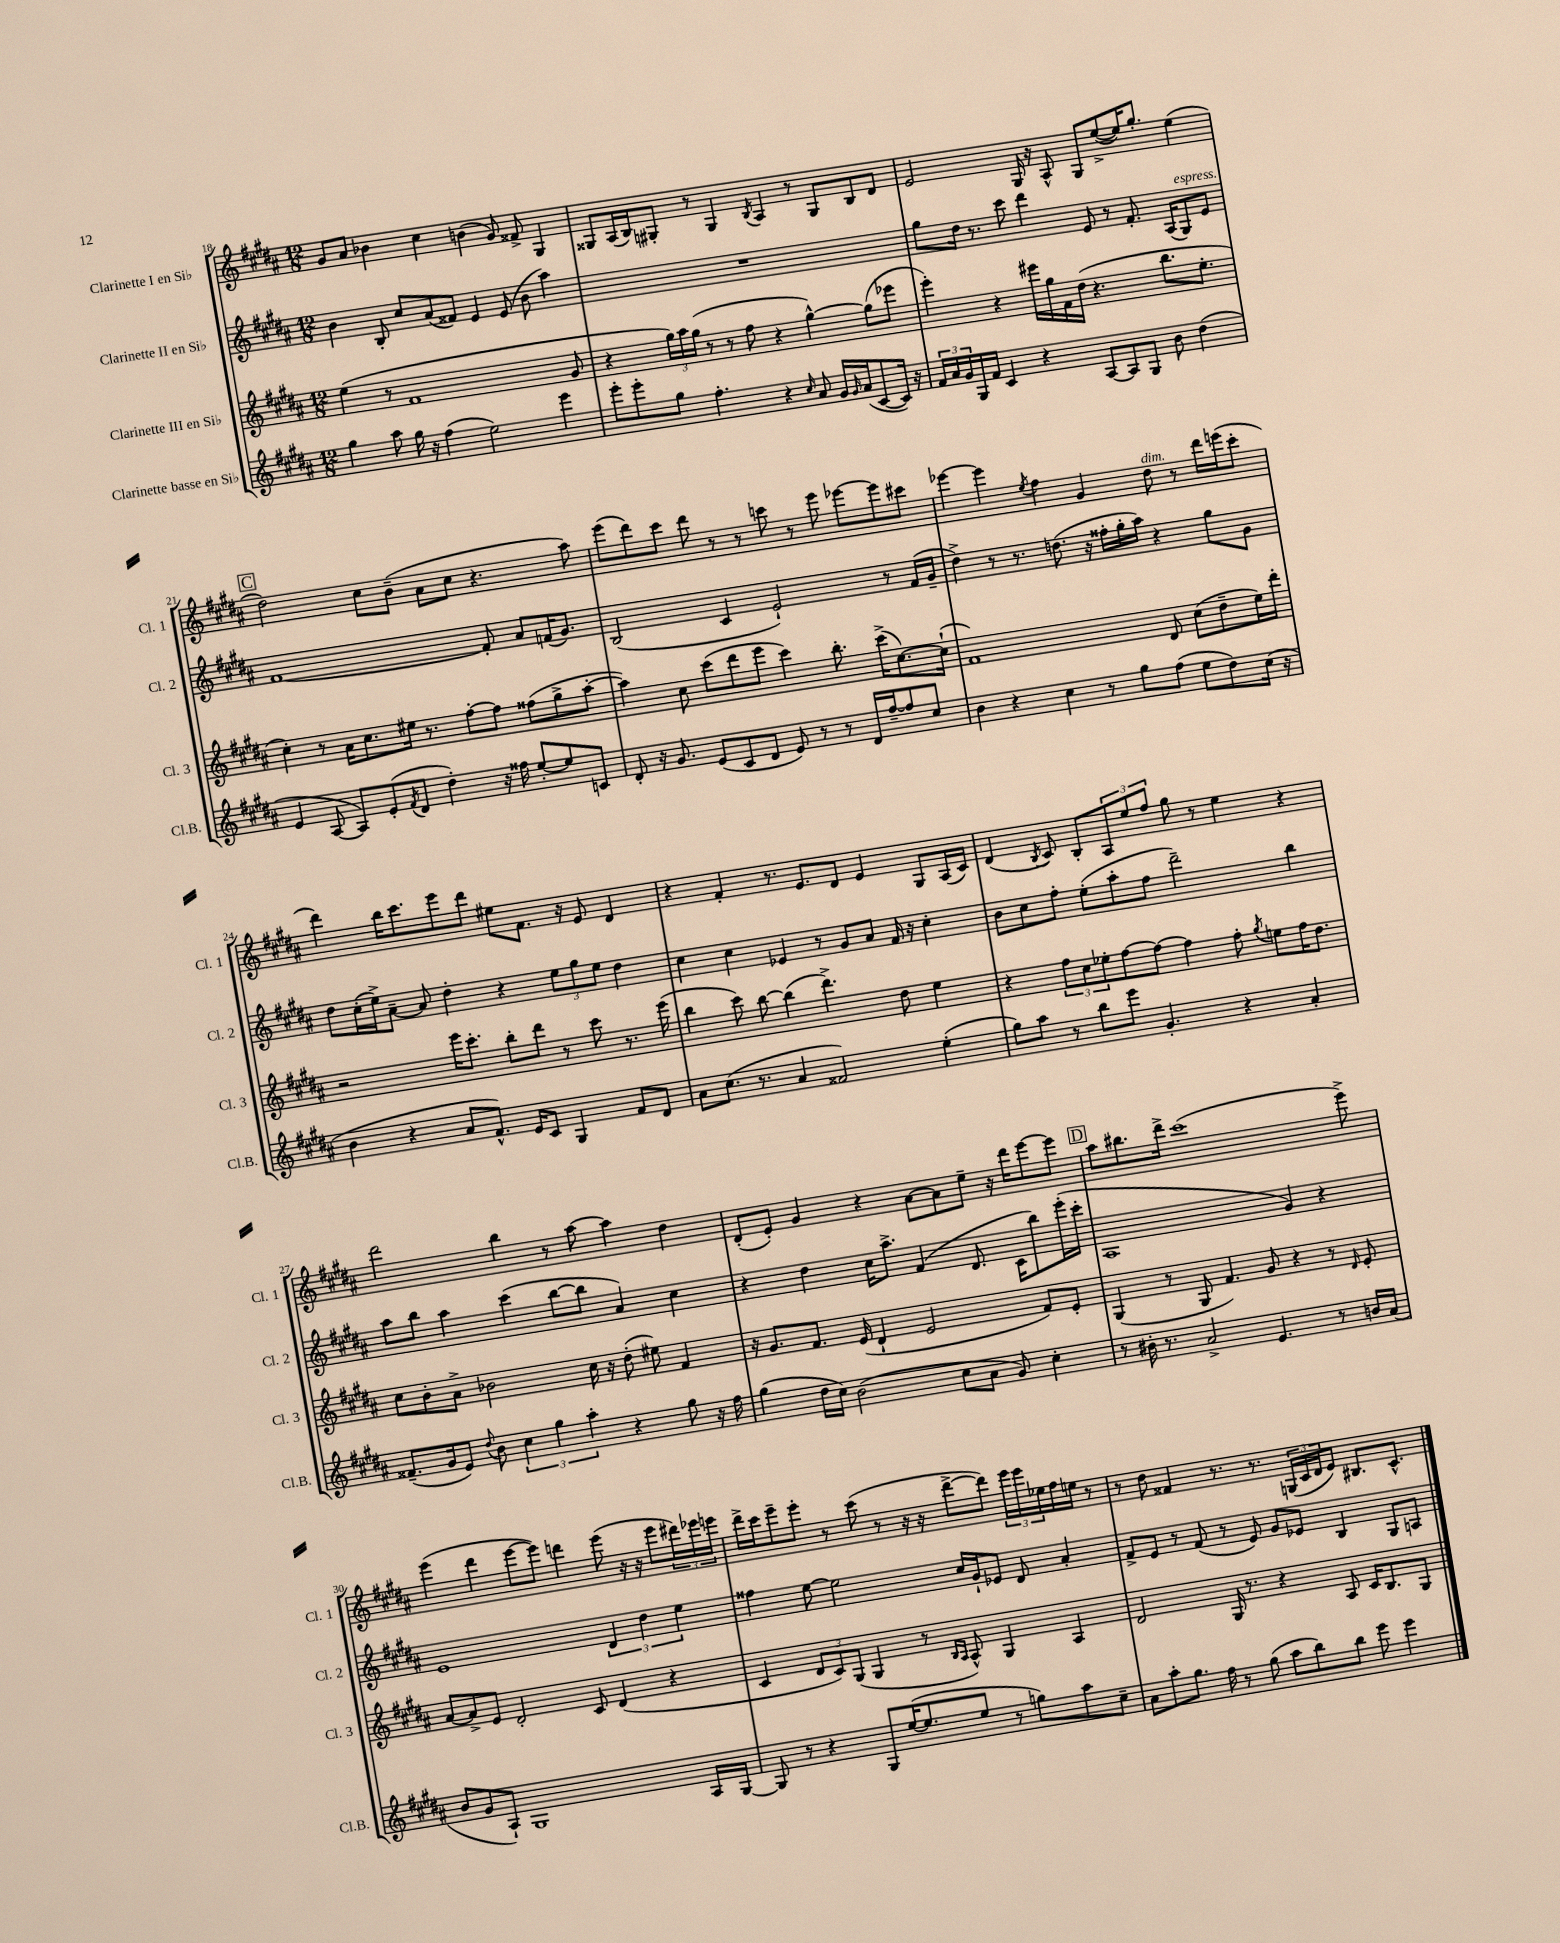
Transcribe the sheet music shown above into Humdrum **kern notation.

**kern	**kern	**kern	**kern
*staff4	*staff3	*staff2	*staff1
*clefG2	*clefG2	*clefG2	*clefG2
*k[f#c#g#d#a#]	*k[f#c#g#d#a#]	*k[f#c#g#d#a#]	*k[f#c#g#d#a#]
*M12/8	*M12/8	*M12/8	*M12/8
4gg#\	(4ee\	4b\	8g#/L
.	.	.	8a#/J
8aa#\	8r	8B'/	4b-\
16gg#\	1f#	8cc#/L	.
16r	.	.	.
(4ff#\	.	(8a#/	4cc#\
.	.	8f##/J)	.
2ee\)	.	4e/	(4b\
.	.	(8e/	8g#/)
.	.	8b\	8f##^/
4eee\	.	4aa#\)	4G#/
.	8g#/	.	.
=	=	=	=
8eee'\L	4r	1.r	8G##/L
8eee'\	.	.	(16A#/L
.	.	.	16B/J)
8gg#\J	24gg#\LL)	.	8G#'/J
.	24aa#\	.	.
.	(24gg#\JJ	.	.
4.ff#'\	8r	.	8r
.	8r	.	4G#/
.	8ff#\	.	.
.	.	.	8qB/
4r	4r	.	4A#/
16qqcc#/	.	.	.
8a#/	[4gg#^^\)	.	8r
16g#/LL	.	.	8G#/L
16qqg#/	.	.	.
(16a#/J	.	.	.
[8c#/	(8gg#\]L	.	8B/
16c#/]Jk)	8eee-\J	.	8d#/J
16r	.	.	.
=	=	=	=
24f#/LL	4eee'\)	8gg#\L	2e/
24a#/	.	.	.
24g#/	.	.	.
16G#/	.	16dd#\Jk	.
16f#/JJ	.	8.r	.
4c#/	4r	.	.
.	.	8ccc#\	.
4r	16eee#\LL	4ddd#\	16G#/
.	16gg#\	.	16r
.	16f#\	.	8A#^^/
.	(16dd#\JJ	.	.
[8A#/L	4.r	8e/	8G#/L
8A#/]	.	8r	([8ee^/
8G#/J	.	8.f#'/	16ee/]K)
.	.	.	8.gg#'/J
8b\	8.bb\L	.	.
.	.	(16A#/LK	.
(4dd#\	.	8G#/)	(4ee\
.	8.ee'\J	.	.
.	.	8e/J	.
=	=	=	=
4e/	4cc#'\)	[1f#	2dd#\)
[8A#/	8r	.	.
8A#/]L)	16a#\LK	.	.
.	8.cc#\	.	.
(8e'/	.	.	8cc#\L
8qf#/	.	.	.
8d#/J	16ee#\Jk	.	(8b~\J
.	8.r	.	.
4dd#'\)	.	.	8a#\L
.	[8ff#'\L	.	8cc#\J
16r	8ff#\]J	8f#'/]	4.r
16ff##\	.	.	.
[8ee'/L	(8ff##\L	8a#/L	.
8ee/]	8gg#^\	(16f/K	.
.	.	8.g#/J)	.
8c/J	[8aa#'\J	.	8aa#\)
=	=	=	=
8d#'/	4aa#\])	(2B/	(8eee\L
16r	.	.	8ddd#\)
8.g#/	.	.	.
.	8cc#\	.	8ccc#\J
(8e/L	(8ccc#\L	.	8ddd#\
8c#/	8ddd#\	4c#/	8r
8d#/J	8eee\J	.	8r
8e/)	4ccc#\)	2e`/)	8ccc\
8r	.	.	8r
8r	8.bb'\	.	8eee\
16d#/LL	.	.	[8eee-\L
[16ff#~/J	(16ccc#^\LK	.	.
8ff#/]	[8.cc#\)	8r	8eee-\]
8cc#/J	.	(16f#/LL	8ccc#\J
.	(16cc#`\]Jk	16g#~/JJ	.
=	=	=	=
4b\	1f#)	4dd#^\)	[4eee-\
4r	.	8r	4eee-\]
.	.	8.r	.
.	.	.	8qee/
4cc#\	.	.	4ff#\
.	.	(8.dd\	.
8r	.	16r	4g#/
.	.	16ff##'\LL	.
8gg#\L	.	16gg#'\	.
.	.	16aa#\JJ)	.
(8ff#\J	8d#/	4r	8dd#\
8ee\L	(8cc#\L	.	8r
8dd#\)	8dd#~\	8gg#\L	16ddd#\LL
.	.	.	(16eee\J
(16cc#\Jk	16ee\L)	8g#\J	8ccc#'\J
16r	16ddd#'\JJ	.	.
=	=	=	=
4b\	2r	8dd#\L	4ddd#\)
.	.	(16cc#'\L	.
.	.	16ee^\J)	.
4r	.	[8a#~\J	16bb\LK
.	.	.	8.ccc#\
.	.	8a#/]	.
8a#/L	16eee\LK	4dd#'\	8eee\
.	8.ccc#'\J	.	.
8.f#^^/J)	.	.	8ddd#\J
.	8bb'\L	4r	8ee#\L
16e/LK	.	.	.
8c#/J	8ddd#\J	.	8.f#\J
4G#/	8r	12ee\L	.
.	.	.	16r
.	.	12gg#\	.
.	8ccc#\	.	8e/
.	.	12ee\J	.
8f#/L	8.r	4dd#\	4d#/
8d#/J	.	.	.
.	(16eee\	.	.
=	=	=	=
8a#\L	4bb\	4cc#\	4r
(8.cc#\J	.	.	.
.	8ccc#\)	4cc#\	4f#'/
8.r	.	.	.
.	[8bb\	.	.
4a#/	(4bb\]	4e-/	8.r
.	.	.	8.e/L
2f##/)	4.ddd#^\)	8r	.
.	.	8g#/L	8d#/J
.	.	8a#/J	4e/
.	8dd#\	16f#/	.
.	.	16r	.
(4ee'\	4ee\	4cc#'\	8G#/L
.	.	.	(16A#/L
.	.	.	16c#/JJ)
=	=	=	=
8gg#\L)	4r	8b\L	(4d#/
8aa#\J	.	8cc#\	.
.	.	.	8qB/
8r	12ff#\L	8ff#'\J	8c#/)
.	12cc#\	.	.
8bb\L	.	(8ee'\L	8B'/L
.	12ee-'\	.	.
8eee\J	[8ff#\	8aa#'\	12A#/
.	.	.	12ee/
4.g#'/	8ff#\_J	8ff#\J	.
.	.	.	12ff#/J
.	4ff#\]	2ddd#~\)	8gg#\
.	.	.	8r
4r	8ff#'\	.	4ee\
.	8qgg#/	.	.
.	8ee\L	.	.
4a#'/	16ff#\K	4bb\	4r
.	8.dd#\J	.	.
=	=	=	=
(8.f##~/L	8cc#\L	8aa#\L	2ddd#\
.	8b'\	8bb\J	.
16g#/k	.	.	.
8e/J)	8a#^\J	4aa#\	.
8qqdd#/	.	.	.
8b\	2b-\	.	.
6cc#\	.	(4ccc#\	4bb\
6gg#\	.	.	.
.	.	[8bb\L	8r
6aa#'\	.	.	.
.	16cc#\	8bb\]J	[8aa#\
.	16r	.	.
4r	(8dd#'\	4a#/)	4aa#\]
.	8ee#\)	.	.
8gg#\	4f#/	4cc#\	4dd#\
16r	.	.	.
16ff#\	.	.	.
=	=	=	=
(4gg#\	16r	4r	(8d#'/L
.	8.g#/L	.	.
.	.	.	8e'/J)
16dd#\LL	8.f#/J	4dd#\	4g#/
16cc#\JJ)	.	.	.
(2b\	.	.	.
.	(16e/	.	.
.	4d#`/	16cc#\LK	4r
.	.	8.aa#^\J	.
.	2e/	(4f#/	[8a#\L
8cc#\L	.	.	8a#\]
8a#\J	.	8.d#/	8ee~\J
8g#/)	.	.	16r
.	.	16c#\LK	16ddd#\LK
4cc#'\	8f#/L)	8bb\)	[8eee\
.	8e'/J	(16eee'\L	8eee\]J
.	.	16ccc#'\JJ	.
=	=	=	=
8r	(4G#/	1A#	8aa#\L
16b#'\	.	.	8.bb#\
8.r	.	.	.
.	8r	.	.
.	.	.	16ddd#^\Jk
2a#^/	8G#/	.	(1ccc#
.	4.f#/)	.	.
4.e/	8g#/	.	.
.	4r	4g#/)	.
8r	8r	4r	.
.	16qqd#/	.	.
16b/LL	8e'/	.	8eee^\)
(16a#/JJ	.	.	.
=	=	=	=
8b/L	[8a#/L	1e	(4eee\
8g#/	8a#^/]	.	.
8A#`/J)	8e/J	.	4ddd#\
1G#	2d#'/	.	.
.	.	.	[8eee\L
.	.	.	8eee\]J)
.	.	.	4ddd\
.	8c#/	.	.
.	(4d#/	6d#/	(8eee\
.	.	.	16r
.	.	6dd#\	.
.	.	.	16r
.	4r	.	8eee\L
.	.	6ee\	.
16A#/LL	.	.	24ddd#\L)
.	.	.	24eee-\
[16G#/JJ	.	.	.
.	.	.	24eee\JJ
=	=	=	=
8G#/]	4c#/	4ff##\	16ddd#^\LL
.	.	.	16ccc#\J
8r	.	.	8eee~\
4r	12d#/L	[8ee\	8eee'\J
.	12c#/)	.	.
.	.	2ee\]	8r
.	(12G#/J	.	.
8G#/L	4G#/	.	(8ccc#\
([16ee/K	.	.	8r
8.ee/]	.	.	.
.	8r	.	16r
.	.	.	16r
.	16qqB/LL	.	.
.	16qqA#/JJ	.	.
8ee/J	8A#^^/)	16cc#/LL	[8ddd#^\L
.	.	16g#`/J	.
8r	4G#/	8e-/J	8ddd#\]J)
8gg\L)	.	8d#/	24eee\LL
.	.	.	24eee\
.	.	.	24ee-\
8aa#\	4A#/	4a#'/	16ff#\
.	.	.	16ee\JJ
8cc#~\J	.	.	8r
=	=	=	=
8a#\L	2d#/	8f#^/L	8r
8aa#'\	.	8e/J	8dd#\
8.gg#\J	.	8r	4f##/
.	.	(8f#/	.
16ff#\	.	.	.
8r	16G#/	8r	8.r
.	8.r	.	.
(8gg#\	.	8e/)	.
.	.	.	8.r
8aa#\L	4r	8g#/L	.
8bb\)	.	8e-/J	(24G/LL
.	.	.	24c#/
.	.	.	24d#/J
8bb\J	8A#/	4B/	8e/J)
8eee\	16c#/LK	.	8.B#/L
.	8.B/	.	.
4eee\	.	8G#/L	.
.	.	.	8.c#^^/J
.	8G#/J	8A/J	.
==	==	==	==
*-	*-	*-	*-
